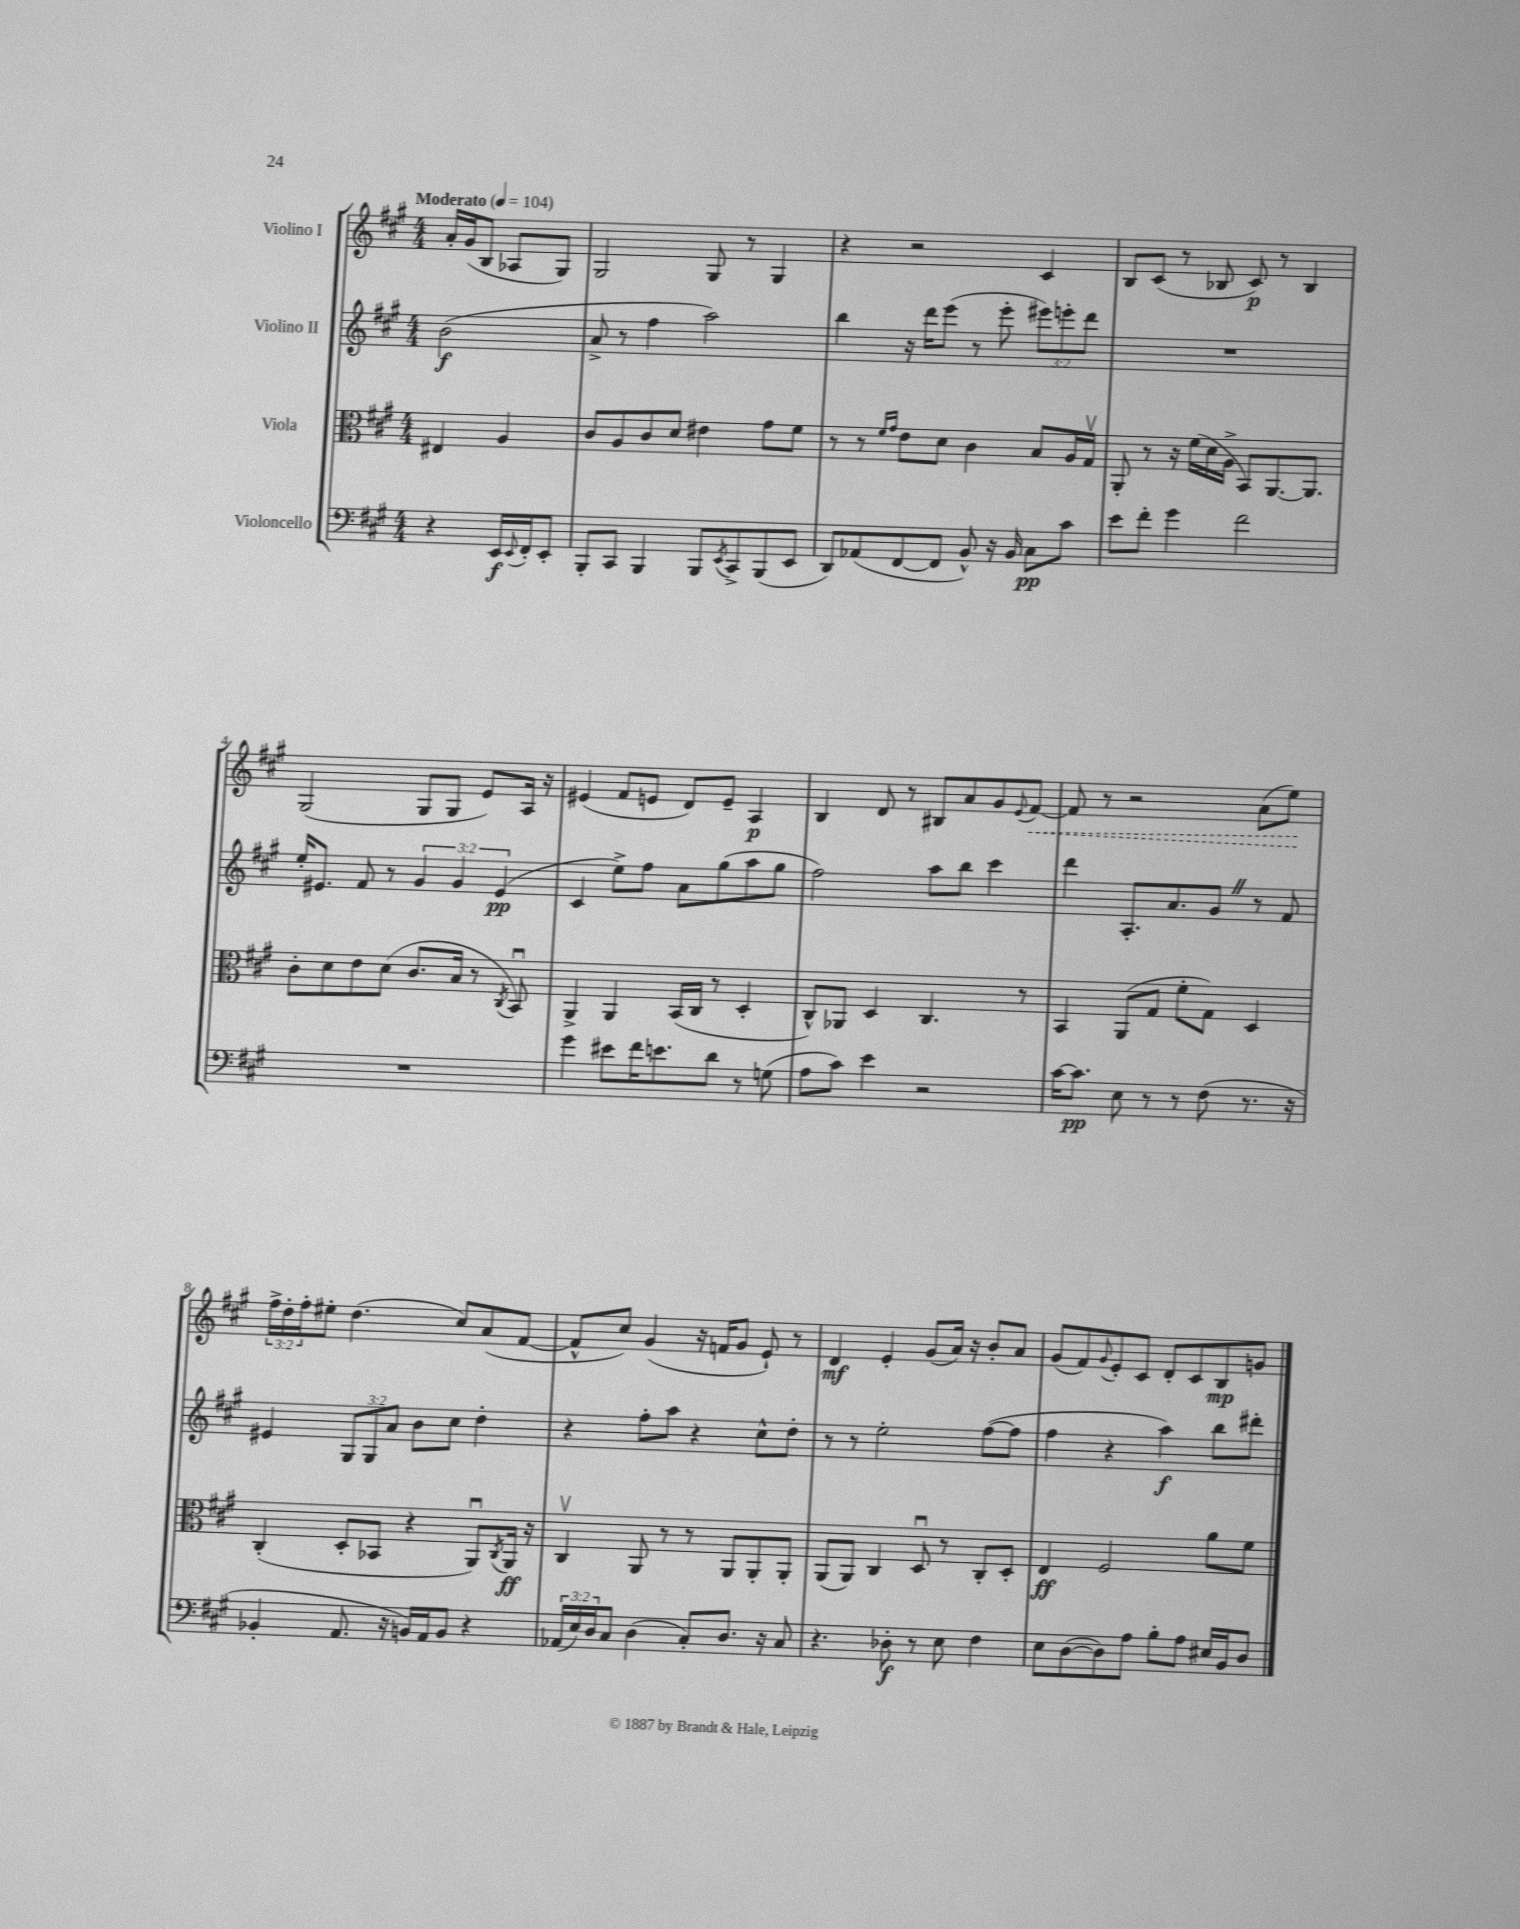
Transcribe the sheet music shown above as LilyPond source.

<<
\new StaffGroup <<
\new Staff = "s0" \with { instrumentName = "Violino I" } {
    \clef treble \key a \major \numericTimeSignature \time 4/4 \override Staff.TupletNumber.text = #tuplet-number::calc-fraction-text \partial 2 \tempo "Moderato" 4 = 104
    a'16-. gis'16( b8 aes8 gis8) |
    gis2 gis8 r8 gis4 |
    r4 r2 cis'4 |
    b8 cis'8( r8 bes8 cis'8\p) r8 bes4 |
    gis2( gis8 gis8 e'8) a16 r16 |
    eis'4( fis'8 e'8 d'8) e'8-- a4\p |
    b4 d'8 r8 bis8 a'8 gis'8 \appoggiatura { e'8 } \once \override Hairpin.style = #'dashed-line fis'8~\< |
    fis'8 r8 r2 a'8( e''8\!) |
    \tuplet 3/2 { fis''16-> d''16-. fis''16-. } eis''8-. d''4.( cis''8) a'8( fis'8~ |
    fis'8-^ cis''8) gis'4( r16 f'16 gis'8 e'8-!) r8 |
    d'4\mf e'4-. gis'8( a'16) r16 b'8-. a'8 |
    gis'8( fis'8) \appoggiatura { gis'8 } e'8-. cis'8 d'8-. cis'8 b8\mp g'8 \bar "|." |
}
\new Staff = "s1" \with { instrumentName = "Violino II" } {
    \clef treble \key a \major \numericTimeSignature \time 4/4 \override Staff.TupletNumber.text = #tuplet-number::calc-fraction-text \partial 2
    b'2\f( |
    a'8-> r8 fis''4 a''2) |
    b''4 r16 d'''16 e'''8( r8 e'''8-. \tuplet 3/2 { eis'''8) e'''8-. d'''8 } |
    R1 |
    e''16-. eis'8. fis'8 r8 \tuplet 3/2 { gis'4 gis'4 eis'4\pp( } |
    cis'4 e''8->) fis''8 a'8 gis''8( a''8 gis''8 |
    fis''2) a''8 b''8 cis'''4 |
    d'''4 a8.-. a'8. gis'8 \once \override BreathingSign.text = \markup { \musicglyph "scripts.caesura.straight" } \breathe r8 fis'8 |
    eis'4 \tuplet 3/2 { gis8 gis8 a'8 } b'8 cis''8 d''4-. |
    r4 fis''8-. a''8 r4 cis''8-^ d''8-. |
    r8 r8 e''2-. fis''8~( fis''8 |
    fis''4 r4 a''4\f) b''8 dis'''8-. \bar "|." |
}
\new Staff = "s2" \with { instrumentName = "Viola" } {
    \clef alto \key a \major \numericTimeSignature \time 4/4 \partial 2
    eis4 a4 |
    cis'8 a8 cis'8 d'8 eis'4 gis'8 fis'8 |
    r8 r8 \grace { fis'16 gis'16 } e'8 d'8 cis'4 b8 a16 gis16\upbow |
    a,8-. r8 r16 fis'16( d'16 a16-> b,8) a,8.~ a,8. |
    cis'8-. d'8 e'8 d'8( cis'8. b16 r8 \acciaccatura { cis8 } b,8\downbow) |
    a,4-> a,4 b,16( cis16 r8 d4-. |
    cis8-^) aes,8 d4 cis4. r8 |
    b,4 a,8( gis8 fis'8-. gis8) d4 |
    cis4-.( d8-. bes,8 r4 a,8\downbow) \acciaccatura { cis8 } a,16\ff r16 |
    cis4\upbow a,8 r8 r8 a,8 a,8-. a,8-. |
    a,8( a,8) cis4 d8\downbow r8 cis8-. d8-. |
    e4\ff fis2 a'8 fis'8 \bar "|." |
}
\new Staff = "s3" \with { instrumentName = "Violoncello" } {
    \clef bass \key a \major \numericTimeSignature \time 4/4 \override Staff.TupletNumber.text = #tuplet-number::calc-fraction-text \partial 2
    r4 e,16\f \appoggiatura { e,8 } fis,16-. e,8-. |
    b,,8-. cis,8 b,,4 b,,8 \acciaccatura { e,8 } cis,8-> b,,8( e,8 |
    d,8) aes,8( fis,8~ fis,8 b,8-^) r16 b,16 cis8\pp cis'8 |
    e'8 fis'8-. gis'4 fis'2 |
    R1 |
    gis'4 eis'8 fis'16 e'8. d'8 r8 g8( |
    a8 cis'8) e'4 r2 |
    cis'16~ cis'8.\pp e8 r8 r8 fis8( r8. r16 |
    bes,4-. a,8. r16 b,16) a,16 b,8 r4 |
    \tuplet 3/2 { aes,16( e16) d16 } cis8 d4( cis8-.) d8. r16 cis8 |
    r4. des8-.\f r8 e8 fis4 |
    e8 d8~( d8) a8 b8-. a8 eis16 b,16 d8 \bar "|." |
}
>>
>>
